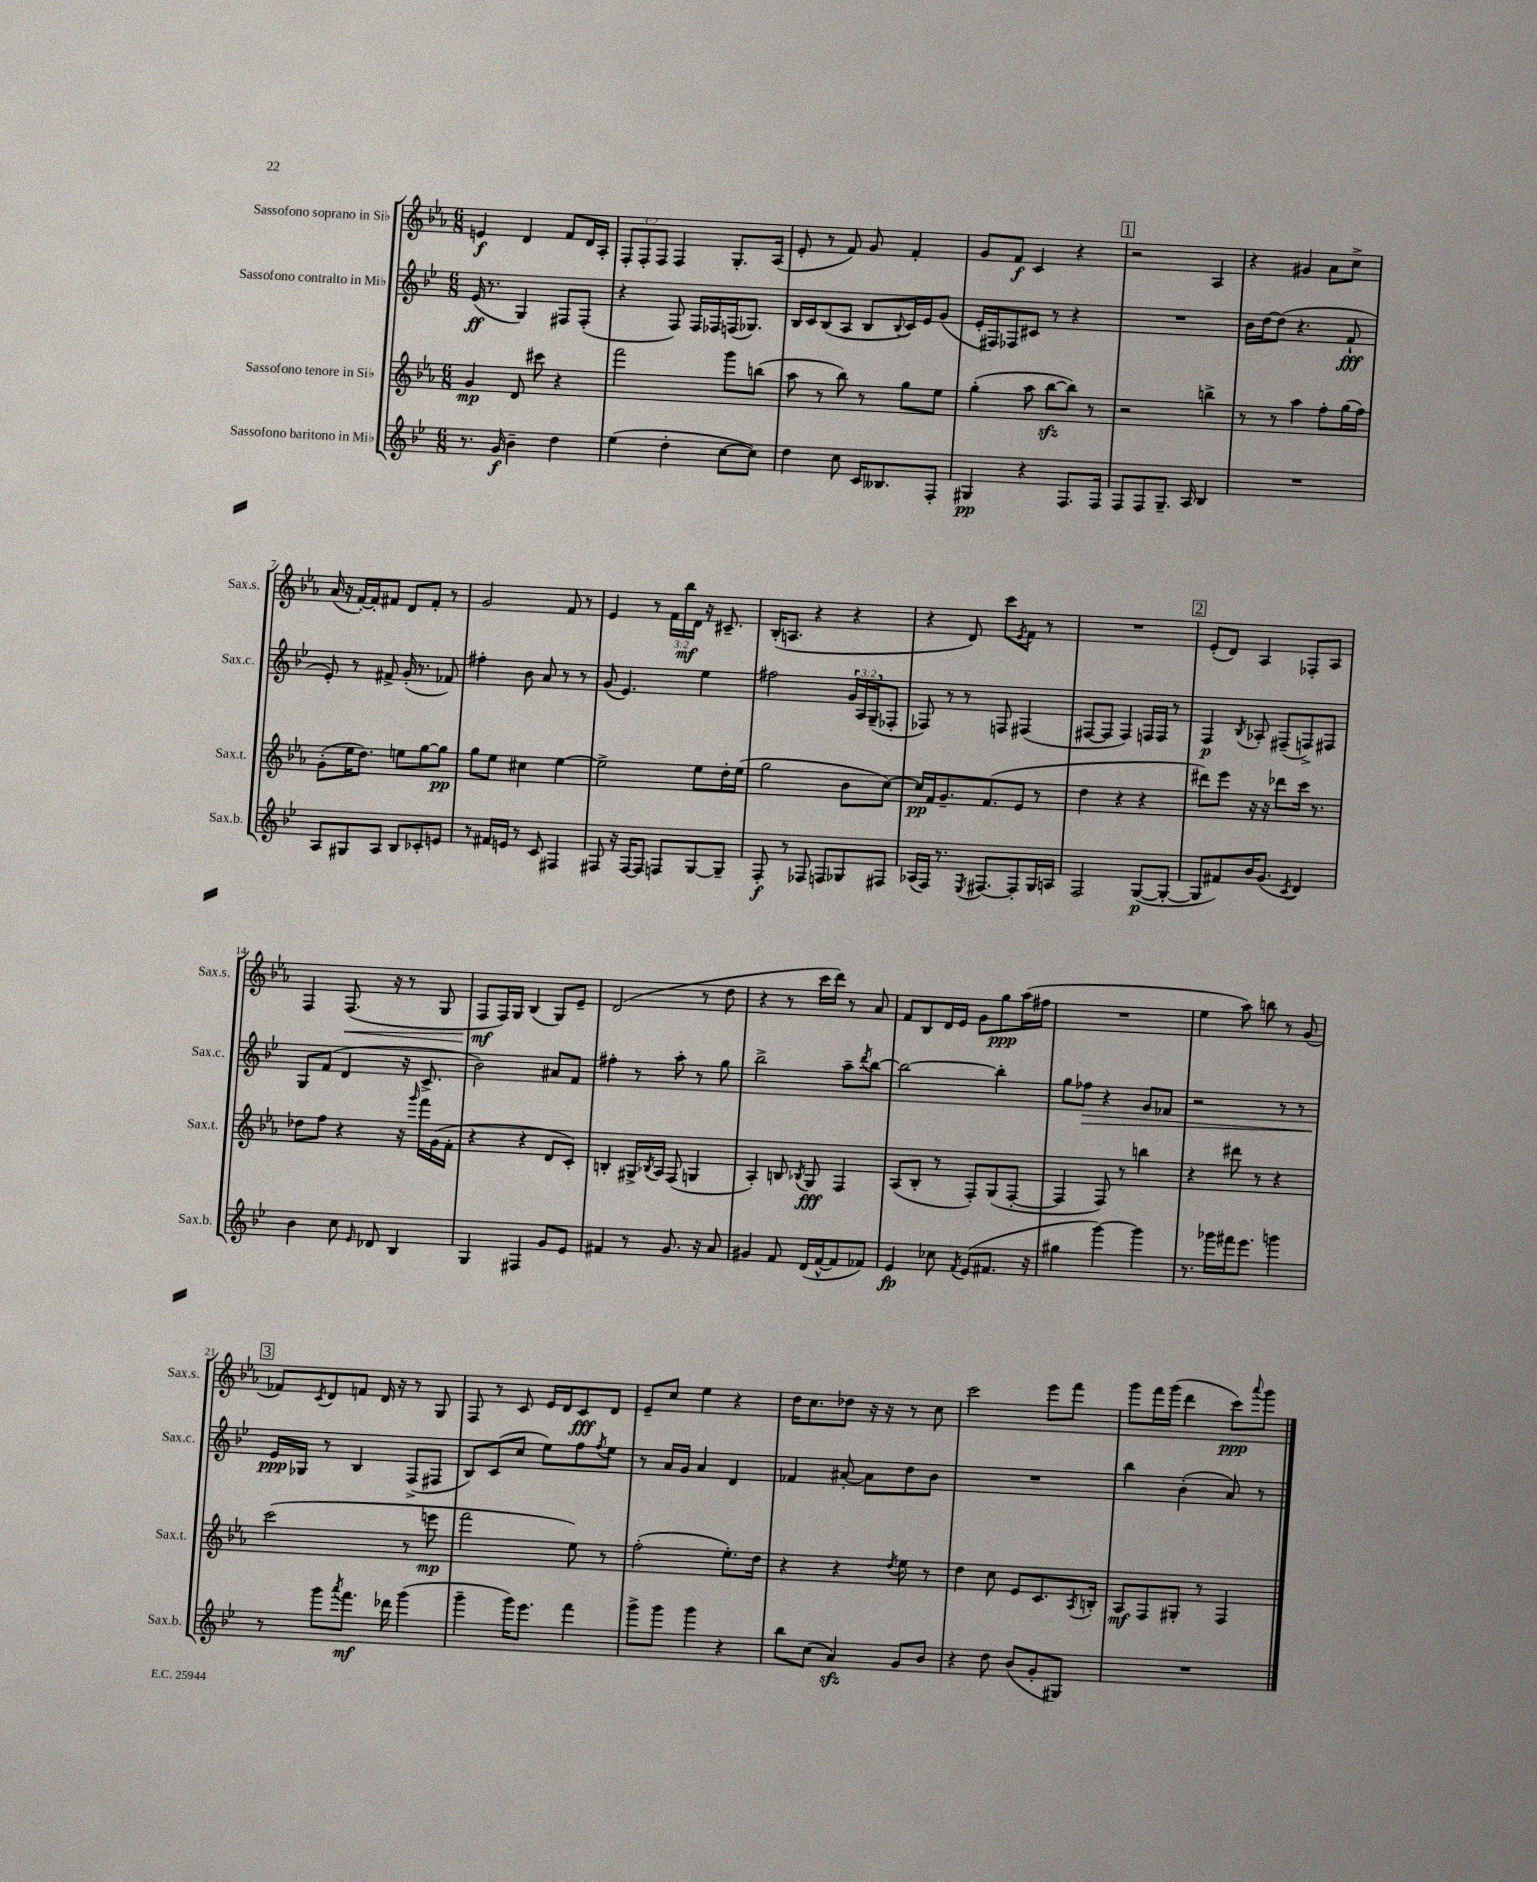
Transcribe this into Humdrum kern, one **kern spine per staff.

**kern	**kern	**kern	**kern
*staff4	*staff3	*staff2	*staff1
*clefG2	*clefG2	*clefG2	*clefG2
*k[b-e-]	*k[b-e-a-]	*k[b-e-]	*k[b-e-a-]
*M6/8	*M6/8	*M6/8	*M6/8
8.r	4g/	(16e-/	4e/
.	.	8.r	.
16g/	.	.	.
4b-~\	8d/	4G/)	4d/
.	8ccc#\	.	.
4dd\	4r	8F#/L	8f/L
.	.	(8F#'/J	16d/L
.	.	.	16A-'/JJ
=	=	=	=
(4ee-\	2fff\	4r	12F'/L
.	.	.	12F'/
.	.	.	12F/J
4dd'\	.	8F/)	4F/
.	.	16F/LL	.
.	.	16F-/	.
[8cc\L	8ggg\L	(16F/J	8.G'/L
.	.	8.G-/J)	.
8cc\]J)	(8bb\J	.	.
.	.	.	(16A-/Jk
=	=	=	=
4dd\	8aa-\	16B-/LL	8e-'/
.	.	16c/J	.
.	8r	(8B-/	8r
8cc\	8bb-\)	8A/J	8f/)
16c/LK	8r	8B-/L	8g/
8.B--/	.	.	.
.	.	8qqB-/	.
.	8gg\L	16c/L)	4f'/
.	.	16e-/J	.
8F'/J	8ee-\J	(8g/J	.
=	=	=	=
4G#/	(4gg'\	16e-'/LL	8g/L
.	.	16F#/J)	.
.	.	8F-/	8f/J
4r	8aa-\	8c#/J	4c/
.	[8bb-\L	8r	.
8.F/L	8bb-\]J)	4r	4r
.	8r	.	.
16F/Jk	.	.	.
=	=	=	=
8F/L	2r	2.r	2r
8F/	.	.	.
8.G~/J	.	.	.
16A/	.	.	.
4B-/	4bb^\	.	4A-/
=	=	=	=
2.r	8r	16b-\LL	4r
.	.	[16dd\J	.
.	8r	(8dd\]J	.
.	4aa-\	4.r	4g#/
.	8ff'\L	.	8a-\L
.	(16gg\L	8f`/	8cc^\J
.	16ff\JJ)	.	.
=	=	=	=
8A/L	(8g'\L	8e-'/)	(16a-/
.	.	.	16r
8G#/	16ee-\K	8r	[16f'/LL)
.	8.dd\J)	.	16f'/]J
8A/J	.	8f#^/	8f#/J
8B-/L	8ee\L	(16g'/	8d/L
.	.	8.r	.
8c-'/	[8gg\	.	8f#'/J
8e/J	8gg\]J	8f-/)	8r
=	=	=	=
8r	8gg\L	4ff#'\	2g/
16f#/LL	8ee-\J	.	.
16e/JJ	.	.	.
8r	4cc#\	8b-\	.
8c/	.	8a/	.
4F#/	[4ee-\	8r	8f/
.	.	8r	8r
=	=	=	=
8F#/	2ee-^\]	(8g/	4e-/
16r	.	4.e-/)	.
[16F#/LK	.	.	.
8F#/]J	.	.	8r
8F/L	.	.	24f\LL
.	.	.	24bb-\
.	.	.	24d\JJ
[8G/	8ee-\L	4ee-\	16r
.	.	.	8.c#~/
8G~/]J	16dd'\L	.	.
.	(16ee-\JJ	.	.
=	=	=	=
8F'/	2gg\	2ff#\	(16B-'/LK
.	.	.	8.A/J
8r	.	.	.
8F-/	.	.	4r
8F/L	.	.	.
8G-/	8b-\L	24g/LL	4r
.	.	24A/	.
.	.	(24G~/J	.
8F#/J	[8cc\J)	8F-'/J	.
=	=	=	=
(16A-/LL	16cc/]LL	8F-/)	4r
16F/JJ)	16f/J	.	.
8.r	8.g~/	8r	.
.	.	8r	8d/)
8qE-/	.	.	.
[8.F#/L	(8.f/	.	.
.	.	8F/	8ccc\L
.	.	.	8qe-/
8F#'/]	8e-/J	(4F#/	8f\J
16G/L	8r	.	8r
16A/JJ	.	.	.
=	=	=	=
2F/	4dd\	[8F#/L	2.r
.	.	8F#/]J	.
.	4r	4F#/)	.
([8G/L	4r	16F/LL	.
.	.	16F/JJ	.
8G'/_J	.	8r	.
=	=	=	=
8G/]L	8ddd#\L)	4F/	(8e-'/L
8f#/)	8eee-\J	.	8d/J)
.	.	8qB-/	.
16b-/K	16r	8A-'/	4A-/
(8.g/J	16r	.	.
.	8ddd-\L	(8F#~/L	.
8qc/	.	.	.
4d/)	16ccc\Jk	8F^/)	8F-'/L
.	8.r	.	.
.	.	8F#/J	8A-/J
=	=	=	=
4b-\	8dd-\L	8G/L	4F/
.	8ff\J	(8f/J	.
8cc\	4r	4d/	(8.F/
16qqe-/	.	.	.
8d-/	.	.	.
.	.	.	16r
4B-/	16r	16r	8r
.	16qqggg/	.	.
.	16fff\LL	8.c^/	.
.	(16g\	.	8G/
.	16f'\JJ	.	.
=	=	=	=
4G/	4r	2b-\)	8F/L
.	.	.	16F/L)
.	.	.	16G/JJ
4F#/	4r	.	(4B-/
8g/L	8d/L	8a#/L	8G/L)
8e-/J	8c'/J)	8f/J	8e-~/J
=	=	=	=
4f#/	4B'/	4ff#'\	(2d/
8r	16G#^/LL	8r	.
.	8qB-/	.	.
.	16A-/JJ	.	.
8.g/	(8F/	8aa'\	.
.	4G/	8r	8r
16r	.	.	.
8a/	.	8gg\	8dd\
=	=	=	=
4g#/	4A-'/)	2bb-^\	4r
8f/	8B/	.	8r
.	8qB-/	.	.
(16d/LL	8G/	.	16ccc\LL
[16f^^/J	.	.	16ddd\JJ)
8f/]	4F/	8aa~\L	8r
.	.	8qddd/	.
8f-/J)	.	[8bb-\J	8a-/
=	=	=	=
4e-/	(8A-/L	2bb-\_	8f/L
.	8B-'/J	.	8B-/
8cc-\	8r	.	16d/L
.	.	.	16e-/JJ
8qf/	.	.	.
(8e-/L	8F'/L)	.	8g\L
8.f#/J	(8G/	4bb-'\]	8gg\
.	[8F'/J	.	(16aa-\L
16r	.	.	16ff#\JJ
=	=	=	=
4gg#\	4F/]	8gg\L	2.r
.	.	8ff-\J	.
[4ggg\)	8F/)	4r	.
.	8r	.	.
4ggg\]	4bb\	8g/L	.
.	.	8f-/J	.
=	=	=	=
8.r	4r	2r	4ee-\
16ggg-\LL	.	.	.
16fff#\J	8ddd#\	.	8aa-\)
8.eee-\J	.	.	.
.	8r	.	8bb\
4ggg\	4r	8r	8r
.	.	8r	(8g/
=	=	=	=
8r	(2ccc\	16e-/LL	8f-/L)
.	.	16G-/JJ	.
.	.	.	8qc/
8ggg\L	.	8r	8d/
8qaaa/	.	.	.
8.fff\J	.	4B-/	8f/J
.	.	.	16d/
16ddd-\	.	.	16r
(4ggg\	8r	(8F^/L	8r
.	8eee\	8F#/J	8G/
=	=	=	=
4ggg~\	2fff\	8B-/L)	8F/
.	.	(8c/	8r
16ggg\LK)	.	8cc/J	8c/
8.eee-\J	.	.	.
.	.	8ee-\L)	16e-/LL
.	.	.	16d/J
4fff\	8ee-\)	8ff\	8c/
.	.	8qff/	.
.	8r	8ee-\J	8d/J
=	=	=	=
8ggg^\L	(2ff'\	8r	8e-~/L
8ggg\J	.	16a/LL	8cc/J
.	.	16g/JJ	.
4ggg\	.	4a/	4ee-\
4r	8.ee-'\L)	4d/	4r
.	16dd\Jk	.	.
=	=	=	=
8bb-\L	4r	4f-/	16dd\LK
.	.	.	8.cc\
(8cc\J	.	.	.
4a/)	4r	[8a#'/	8dd-\J
.	.	8a#\]L	16r
.	.	.	16r
.	8qdd/	.	.
8g/L	8ee-\	8dd\	8r
8b-/J	8r	8b-\J	8cc\
=	=	=	=
4r	4dd\	2.r	2ccc\
8dd\	8cc\	.	.
(8b-/L	8e-/L	.	.
8g'/	8.c/	.	8eee-\L
8G#/J)	.	.	8fff\J
.	8qA-/	.	.
.	16B'/Jk	.	.
=	=	=	=
2.r	8A-/L	4bb-\	8ggg\L
.	8F/	.	16fff\L
.	.	.	(16ggg\JJ
.	8G#'/J	(4b-'\	4ddd\
.	8r	.	.
.	4F/	8a/)	8ccc\L)
.	.	.	8qqaaa-/
.	.	8r	8ggg\J
==	==	==	==
*-	*-	*-	*-
